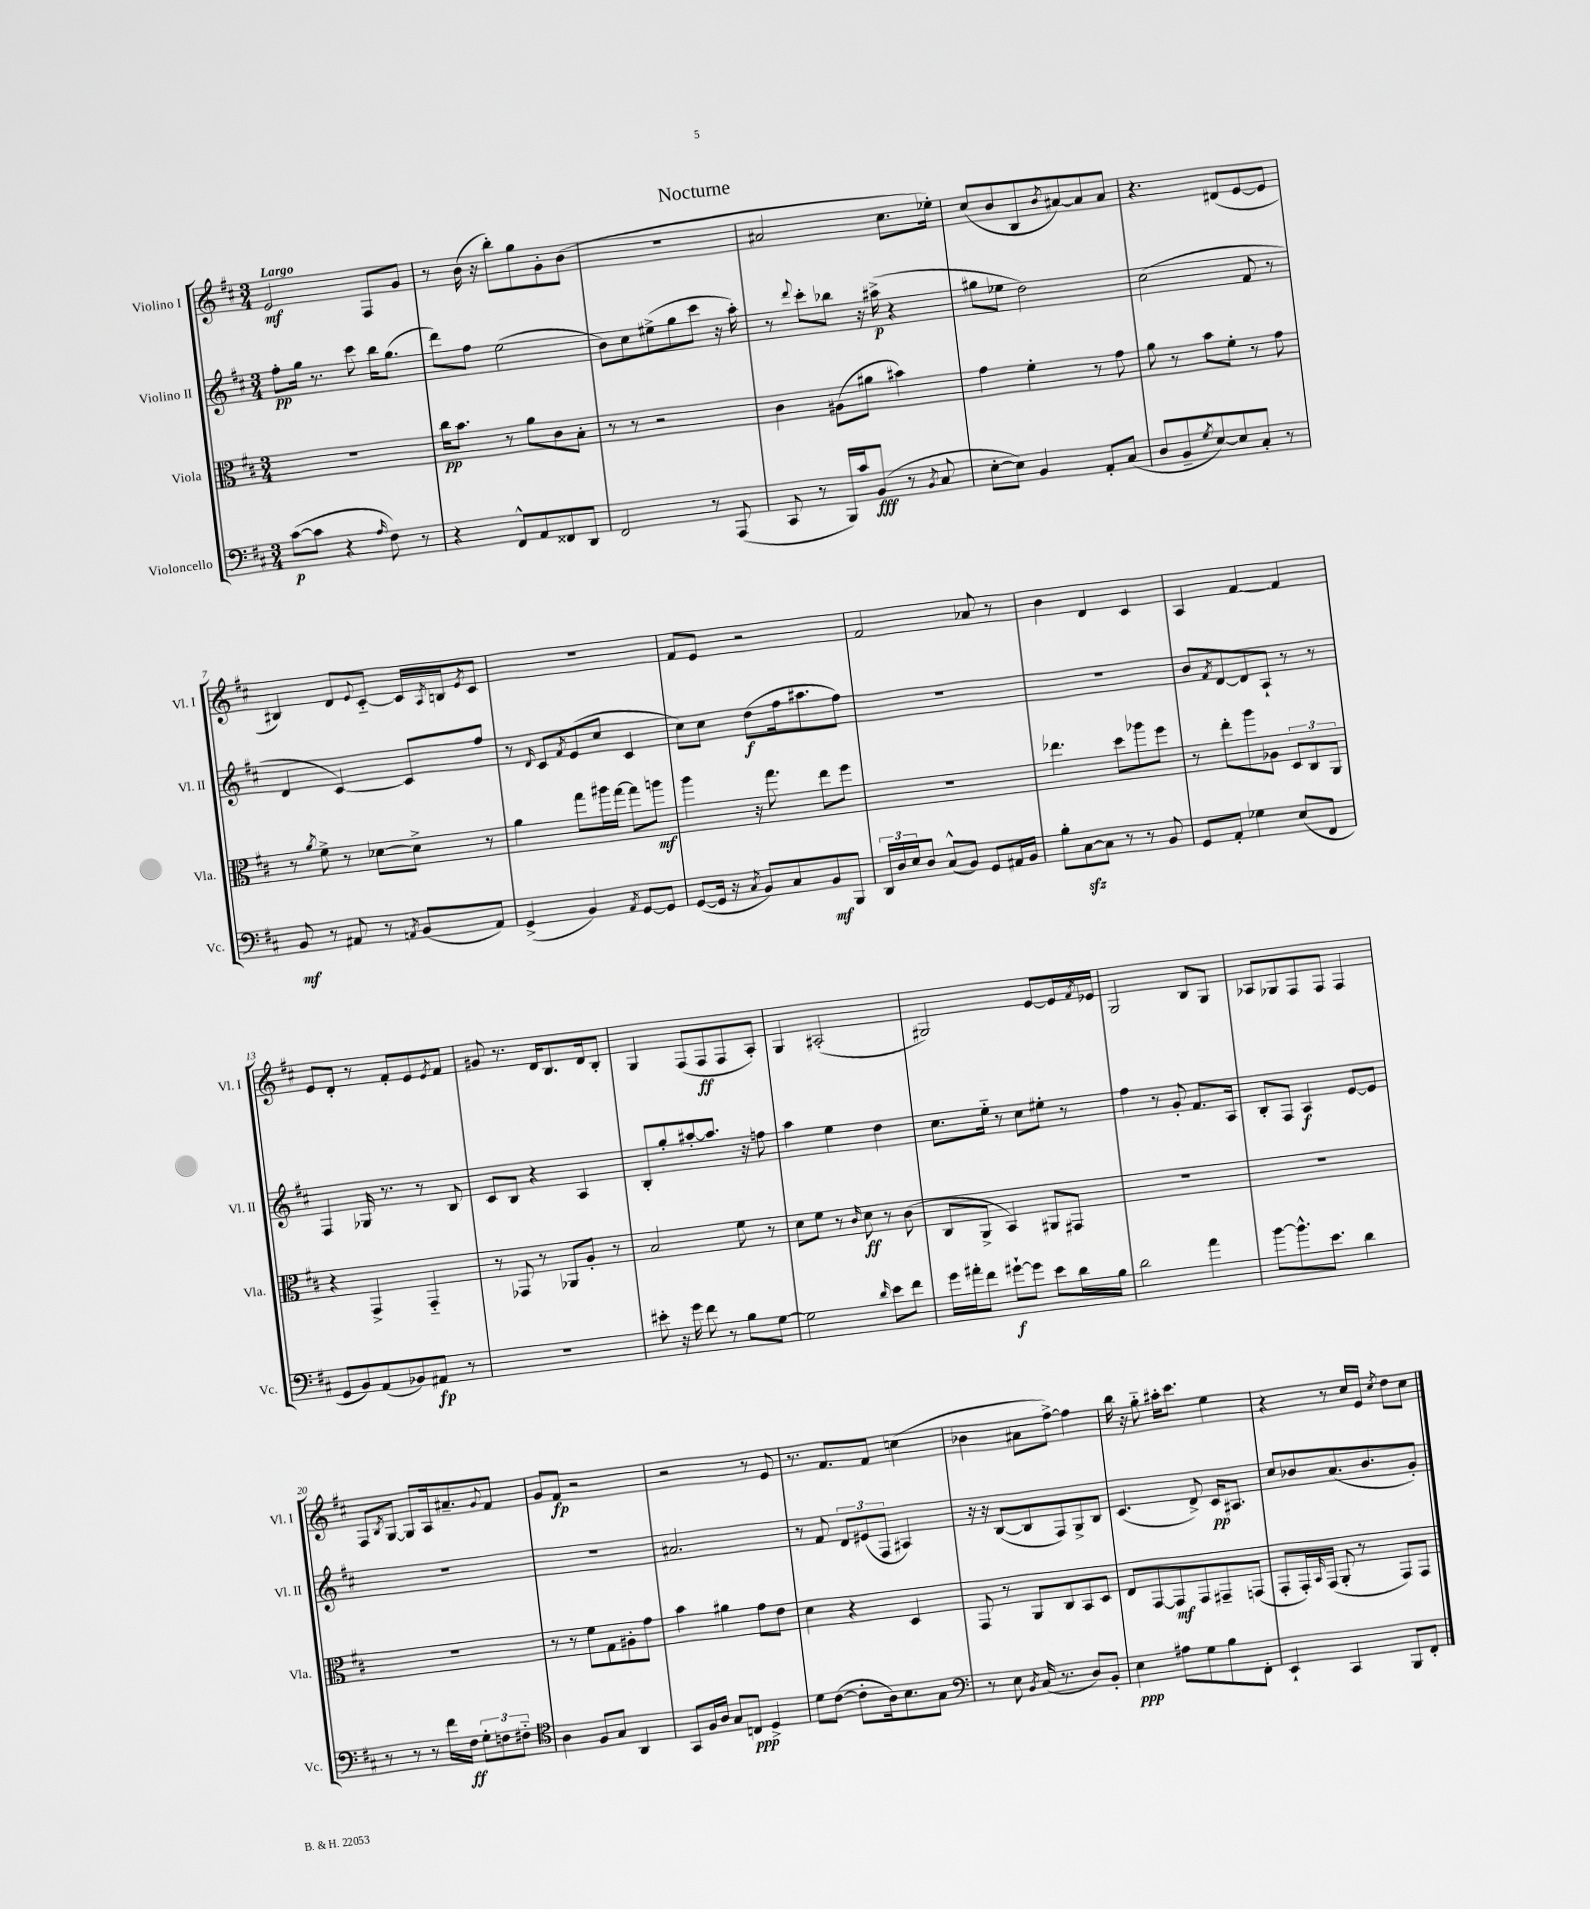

**kern	**kern	**kern	**kern
*staff4	*staff3	*staff2	*staff1
*clefF4	*clefC3	*clefG2	*clefG2
*k[f#c#]	*k[f#c#]	*k[f#c#]	*k[f#c#]
*M3/4	*M3/4	*M3/4	*M3/4
([8c#	2.r	8ff#'	2e
8c#]	.	16gg	.
.	.	8.r	.
4r	.	.	.
.	.	8ccc#	.
16qqA	.	.	.
8F#)	.	16bb	8F#
.	.	(8.gg	.
8r	.	.	8g
=	=	=	=
4r	16cc#	8ddd)	8r
.	8.b	.	.
.	.	8ff#	(16b
.	.	.	16r
8FF#^^	8r	(2ee	8bb')
8AA	8a	.	8gg
8FF##	8c#	.	8g'
8DD	8B'	.	(8b
=	=	=	=
2FF#	8r	8b)	2.r
.	8r	8cc#	.
.	2r	(8ee#^	.
.	.	8gg	.
8r	.	8ccc#	.
(8AAA	.	16r	.
.	.	16aa')	.
=	=	=	=
8CC#	4c#	8r	2a#
.	.	8qqddd	.
8r	.	8ccc#'	.
16BBB)	(8A#	8bb-	.
16c#	.	.	.
(8BB	8a#	16r	.
.	.	(16aa#^	.
8r	4b#)	4r	8.cc#
8qBB	.	.	.
8C#	.	.	.
.	.	.	16ee-')
=	=	=	=
[8E'	4g	8gg#	(8cc#
8E])	.	8ee-	8b
4BB	4f#'	2dd)	8B
.	.	.	8qb
.	.	.	[8a#)
8AA'	8r	.	8a#]
(8C#	8g	.	8a#
=	=	=	=
8D	8a	(2cc#	4.r
8BB~	8r	.	.
8qG	.	.	.
[8E)	8b	.	.
8E]	8f#'	.	(8d#
8C#'	8r	8f#	[8e
8r	8g	8r	8e]
=	=	=	=
8BB	8r	4d	4B#)
.	8qa	.	.
8r	8f#^	.	.
8AA#	8r	[4c#)	8d
.	.	.	8qqe
8r	[8d-	.	[8c#'~
8qAA	.	.	.
(8BB	8d-^]	8c#]	16c#]
.	.	.	8qA
.	.	.	16B
.	.	.	8qe
8AA)	8r	8ff#	8c#
=	=	=	=
(4GG^	4a	8r	2.r
.	.	16qqd	.
.	.	8c#	.
.	.	8qf#	.
4BB)	8gg	(8e	.
.	16aa#	8cc#	.
.	[16gg	.	.
8qAA	.	.	.
[8GG	8gg]	4c#	.
8GG]	8aa	.	.
=	=	=	=
([8GG	4aa	8cc#)	8f#
16GG]	.	8cc#	8e
16r	.	.	.
8qC#	.	.	.
8BB)	16r	(8dd	2r
.	8.gg	.	.
8C#	.	16ff#	.
.	.	8.aa#	.
8BB	8ee	.	.
8BBB	8ff#	8ff#)	.
=	=	=	=
24DD	2.r	2.r	2f#
24D	.	.	.
24E	.	.	.
8D	.	.	.
(8C#^^	.	.	.
8BB)	.	.	.
8GG	.	.	8a-
16AA#	.	.	8r
16BB	.	.	.
=	=	=	=
8B'	4.ee-	2.r	4b
[8C#	.	.	.
8C#]	.	.	4d
8r	8dd	.	.
8r	8aa-	.	4c#
8BB	8ff#	.	.
=	=	=	=
8GG	8r	8b	4A
.	.	8qf#	.
8AA'	8ee'	[8d	.
4G-	8aa	8d]	[4f#
.	8A-	8A`	.
(8E	12D	8r	4f#]
.	12C#	.	.
8FF#	.	8r	.
.	12AA	.	.
=	=	=	=
8GG	4r	4F#	8e
8BB)	.	.	8d'
(8AA	4GG^	16G-	8r
.	.	8.r	.
8BB-)	.	.	8f#'
8AA#	4GG'~	8r	8e
.	.	.	8qe
8r	.	8B	8f#
=	=	=	=
2.r	8r	8c#	8g#
.	8GG-	8B	8.r
.	8r	4r	.
.	.	.	16d
.	8AA-	.	8.B
.	8A'	4A	.
.	.	.	16d
.	8r	.	8B'
=	=	=	=
8e#'	2B	8B'	4G
16r	.	8gg'	.
16g	.	.	.
8f#	.	[8aa#'	(8F#
8r	.	8.aa#]	8F#
8B	8f#	.	8F#
.	.	16r	.
[8G	8r	8ff	8A')
=	=	=	=
2G]	8d	4aa	4G
.	8f#	.	.
.	8r	4ee	(2A#'
.	16qqc#	.	.
.	8d	.	.
16qqd	.	.	.
8e	8r	4dd	.
8f#	(8c#	.	.
=	=	=	=
16g	8C#	8.cc#	2G#)
16a#'	.	.	.
8f#	8AA^	.	.
.	.	16ee'~	.
[8g#`	4BB)	8r	.
8g#]	.	8cc#	.
8e	8AA#	8ee#'	[8e
16d	8GG#	8r	16e]
.	.	.	8qf#
16B	.	.	16e-
=	=	=	=
2d	2.r	4ff#	2G
.	.	8r	.
.	.	8g'	.
4a	.	8.f#	8B
.	.	.	8G
.	.	16A	.
=	=	=	=
[8b	2.r	8B'	8A-
8.b^^]	.	8F#	8G-
.	.	4A	8F#
8.e	.	.	.
.	.	.	8F#
4d	.	[8e	4F#
.	.	8e]	.
=	=	=	=
8r	2.r	2.r	8F#
.	.	.	8qB
8r	.	.	[8G
8r	.	.	8G]
16f#	.	.	16A
16F#	.	.	8.a#~
12G'	.	.	.
12F	.	.	.
.	.	.	8qqg
.	.	.	8f#
12F#'~	.	.	.
=	=	=	=
*clefC4	*	*	*
4A	8r	2.r	8g
.	8r	.	8f#
8F#	8f#	.	2r
8G	8G	.	.
4AA	8A#'	.	.
.	8g	.	.
=	=	=	=
8GG	4b	2.a#	2r
16F#	.	.	.
16A	.	.	.
8G	4a#	.	.
8C	.	.	.
4D^	8g	.	8r
.	8e	.	8e
=	=	=	=
8d	4d	8r	8.r
([8c#	.	8f#	.
.	.	.	8.f#
8c#']	4r	12d	.
.	.	(12e#	.
16A)	.	.	8f#
.	.	12F#	.
8.B	.	.	.
.	4D	4A#)	(4cc
8G	.	.	.
=	=	=	=
*clefF4	*	*	*
8r	8GG	16r	4b-
.	.	16r	.
8E	8r	([8B	.
8qBB	.	.	.
(16C#	8AA	8B]	8a#
8.r	.	.	.
.	8C#	8F#)	[8ff#^)
8D)	8BB	8G^	4ff#]
8BB'	8D	8B	.
=	=	=	=
4E	8E	(4.c#	16bb
.	.	.	16r
.	[8GG	.	8gg'~
8A#	8GG]	.	16aa#'
.	.	.	8.ccc#
8G	8GG	8d^)	.
8B	8GG#~	16c#	4ee
.	.	8.A#	.
8FF#'	(8GG	.	.
=	=	=	=
4EE`	8GG'	8cc#	4r
.	16GG')	8b-	.
.	16qqBB	.	.
.	(16GG	.	.
4CC#	8AA'	(8.a	8r
.	8r	.	16cc#
.	.	8.b-	16e
.	.	.	8qcc#
8BBB	8GG)	.	8dd
8FF#'	8GG	8g')	8cc#
==	==	==	==
*-	*-	*-	*-
